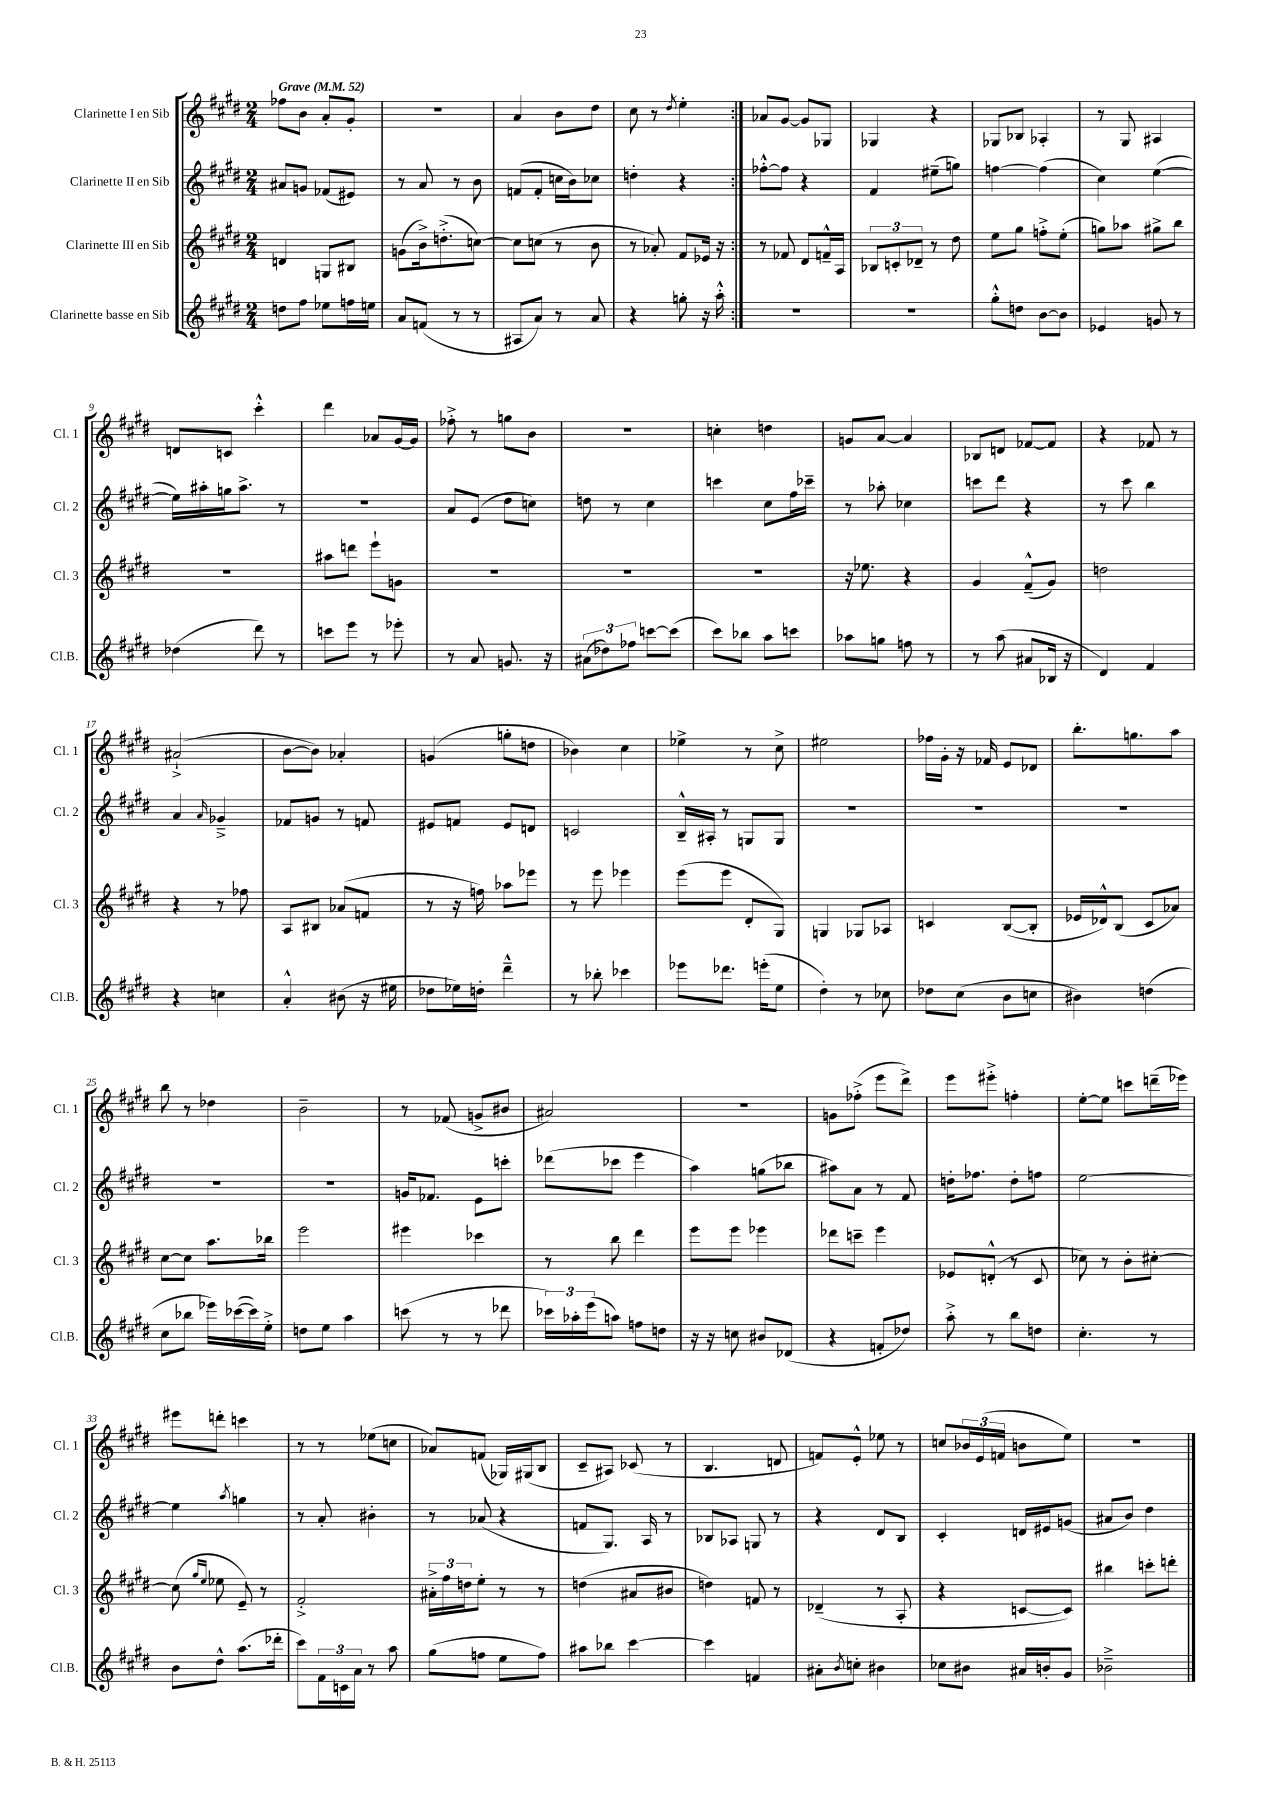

**kern	**kern	**kern	**kern
*staff4	*staff3	*staff2	*staff1
*clefG2	*clefG2	*clefG2	*clefG2
*k[f#c#g#d#]	*k[f#c#g#d#]	*k[f#c#g#d#]	*k[f#c#g#d#]
*M2/4	*M2/4	*M2/4	*M2/4
*MM52	*MM52	*MM52	*MM52
8dd	4d	8a#	8ff-
8ff#	.	8g	8b
8ee-	8G	(8f-	8a'
16ff	8B#	8e#)	8g#'
16ee	.	.	.
=	=	=	=
8a	(8g	8r	2r
(8f	16b^)	8a	.
.	(8.dd'^	.	.
8r	.	8r	.
8r	[8cc)	8b	.
=	=	=	=
8A#	8cc]	(8f	4a
8a)	(8cc	8f'	.
8r	8r	16cc	8b
.	.	16b)	.
8a	8b	8cc-	8dd#
=	=	=	=
4r	8r	4dd'	8cc#
.	8a-')	.	8r
.	.	.	8qdd#
8gg'	8f#	4r	4ee'
16r	16e-	.	.
16aa'^^	16r	.	.
=:|!	=:|!	=:|!	=:|!
2r	8r	[8ff-'^^	8a-
.	8f-	8ff-]	[8g#
.	8d#	4r	8g#]
.	16f~^^	.	8G-
.	16A	.	.
=	=	=	=
2r	12B-	4f#	4G-
.	12c'	.	.
.	12d-~	.	.
.	8r	(8ee#~	4r
.	8dd#	8gg)	.
=	=	=	=
8gg#'^^	8ee	[4ff	8G-
8dd	8gg#	.	8B-
[8b	8ff'^	(4ff]	4A-'
8b]	(8ee'	.	.
=	=	=	=
4e-	8gg)	4cc#)	8r
.	8aa-	.	8G#
8g	8gg#^	([4ee	4A#
8r	8bb	.	.
=	=	=	=
(4dd-	2r	16ee])	8d
.	.	16aa#'	.
.	.	16gg	8c
.	.	8.aa#^	.
8ddd#)	.	.	4ccc#'^^
8r	.	8r	.
=	=	=	=
8ccc	8aa#	2r	4ddd#
8eee	8ddd	.	.
8r	8eee`	.	8a-
8eee-'	8g	.	[16g#
.	.	.	16g#]
=	=	=	=
8r	2r	8a	8ff-'^
8a	.	(8e	8r
8.g	.	8dd#	8gg
.	.	8cc)	8b
16r	.	.	.
=	=	=	=
(12a#	2r	8dd	2r
12dd-)	.	.	.
.	.	8r	.
12ff-	.	.	.
[8ccc	.	4cc#	.
(8ccc]	.	.	.
=	=	=	=
8ccc#)	2r	4ccc	4cc'
8bb-	.	.	.
8aa	.	8cc#	4dd
8ccc	.	16ff#	.
.	.	16ccc-~	.
=	=	=	=
8aa-	16r	8r	8g
.	8.ee-	.	.
8gg	.	8aa-'	[8a
8ff	4r	4cc-	4a]
8r	.	.	.
=	=	=	=
8r	4g#	8ccc	8B-
(8aa	.	8ddd#	8d
8a#	(8f#~^^	4r	[8f-
16B-	8g#)	.	8f-]
16r	.	.	.
=	=	=	=
4d#)	2dd	8r	4r
.	.	8ccc#	.
4f#	.	4bb	8f-
.	.	.	8r
=	=	=	=
4r	4r	4a	(2a#`^
.	.	16qqa	.
4cc	8r	4g-~^	.
.	8ff-	.	.
=	=	=	=
4a'^^	8A	8f-	[8b
.	8B#	8g	8b])
(8b#	(8a-	8r	4a-'
16r	8f	8f	.
16ee#	.	.	.
=	=	=	=
8dd-	8r	8e#	(4g
16ee-)	16r	8f	.
16dd'	16ff)	.	.
4ddd#~^^	8aa-	8e#	8gg'
.	8eee-	8d	8dd
=	=	=	=
8r	8r	2c	4b-)
8bb-'	8eee	.	.
4ccc-	4eee-	.	4cc#
=	=	=	=
8eee-	(8eee	16B~^^	4ee-^
.	.	16A#'	.
8.ddd-	8eee	8r	.
.	8d#'	8G	8r
(16eee'	.	.	.
8ee	8G#)	8G	8cc#^
=	=	=	=
4dd#')	4G	2r	2ee#
8r	8G-	.	.
8cc-	8A-	.	.
=	=	=	=
8dd-	4c	2r	16ff-
.	.	.	16g#'
(8cc#	.	.	16r
.	.	.	16f-
8b	([8B	.	8e
8cc	8B']	.	8d-
=	=	=	=
4b#)	16e-	2r	8.bb'
.	16d-^^)	.	.
.	(8B	.	.
.	.	.	8.gg
(4dd	8c#	.	.
.	8a-)	.	8aa
=	=	=	=
8cc#	[8cc#	2r	8bb
8bb-	8cc#]	.	8r
16eee-)	8.aa	.	4dd-
([16ccc-	.	.	.
16ccc-])	.	.	.
16ee'^	16bb-	.	.
=	=	=	=
8dd	2eee	2r	2b~
8ee	.	.	.
4aa	.	.	.
=	=	=	=
(8ccc	4eee#	16g	8r
.	.	8.f-	.
8r	.	.	(8f-
8r	4ccc-	8e	8g^
8ddd-	.	8ccc'	8b#
=	=	=	=
24ccc-)	8r	(8ddd-	2a#)
24aa-'	.	.	.
(24eee	.	.	.
8aa)	8bb	8ccc-	.
8ff	4ddd#	4eee	.
8dd	.	.	.
=	=	=	=
16r	8eee	4aa)	2r
16r	.	.	.
8cc	8eee	.	.
8b#	4eee-	(8gg	.
(8d-	.	8bb-	.
=	=	=	=
4r	8ddd-	8aa#)	8g
.	8ccc~	8a	(8ff-'^
8f'	4eee	8r	8eee
8dd-)	.	8f#	8ddd#^)
=	=	=	=
8aa'^	8e-	16dd'	8eee
.	.	8.ff-	.
8r	(8d'^^	.	8eee#'^
8bb	8r	8dd'	4ff'
8dd	8c#	8ff	.
=	=	=	=
4.cc#'	8cc-)	[2ee	[8ee'
.	8r	.	8ee]
.	8b'	.	8ccc
8r	[8cc#'	.	(16ddd~
.	.	.	16eee-)
=	=	=	=
8b	(8cc#]	4ee]	8eee#
.	16qqgg#	.	.
.	16qqee	.	.
8dd#^^	8ee-	.	8ddd'
.	.	8qaa	.
(8.aa	8e~)	4gg	4ccc
.	8r	.	.
16ddd-'	.	.	.
=	=	=	=
8ccc#)	2f#'^	8r	8r
24f#	.	8a'	8r
24c	.	.	.
24a	.	.	.
8r	.	4b#'	(8ee-
8aa	.	.	8cc
=	=	=	=
(8gg#	24a#'^	8r	8a-)
.	24ff#	.	.
.	24dd	.	.
8ff	8ee'	(8a-	(8f
8ee	8r	4r	16G-)
.	.	.	(16G#
8ff)	8r	.	8B
=	=	=	=
8aa#	(4dd	8f	8c#~
8bb-	.	8.G#)	8A#)
[4ccc#	8a#	.	(8c-
.	.	16A	.
.	8b#	8r	8r
=	=	=	=
4ccc#]	4dd)	8B-	4.B
.	.	8A-	.
4f	8f	8G	.
.	8r	8r	8d
=	=	=	=
8a#'	(4d-~	4r	8f)
8qb	.	.	.
8cc'	.	.	8e'^^
4b#	8r	8d#	8ee-
.	8A'	8B	8r
=	=	=	=
8cc-	4r	4c#'	8cc
8b#	.	.	24b-
.	.	.	(24e
.	.	.	24f
16a#	[8c	16d	8b
16b'	.	16e#	.
8g#	8c])	(8g	8ee)
=	=	=	=
2b-~^	4bb#	8a#	2r
.	.	8b)	.
.	8ccc'	4dd#	.
.	8ddd'	.	.
==	==	==	==
*-	*-	*-	*-
